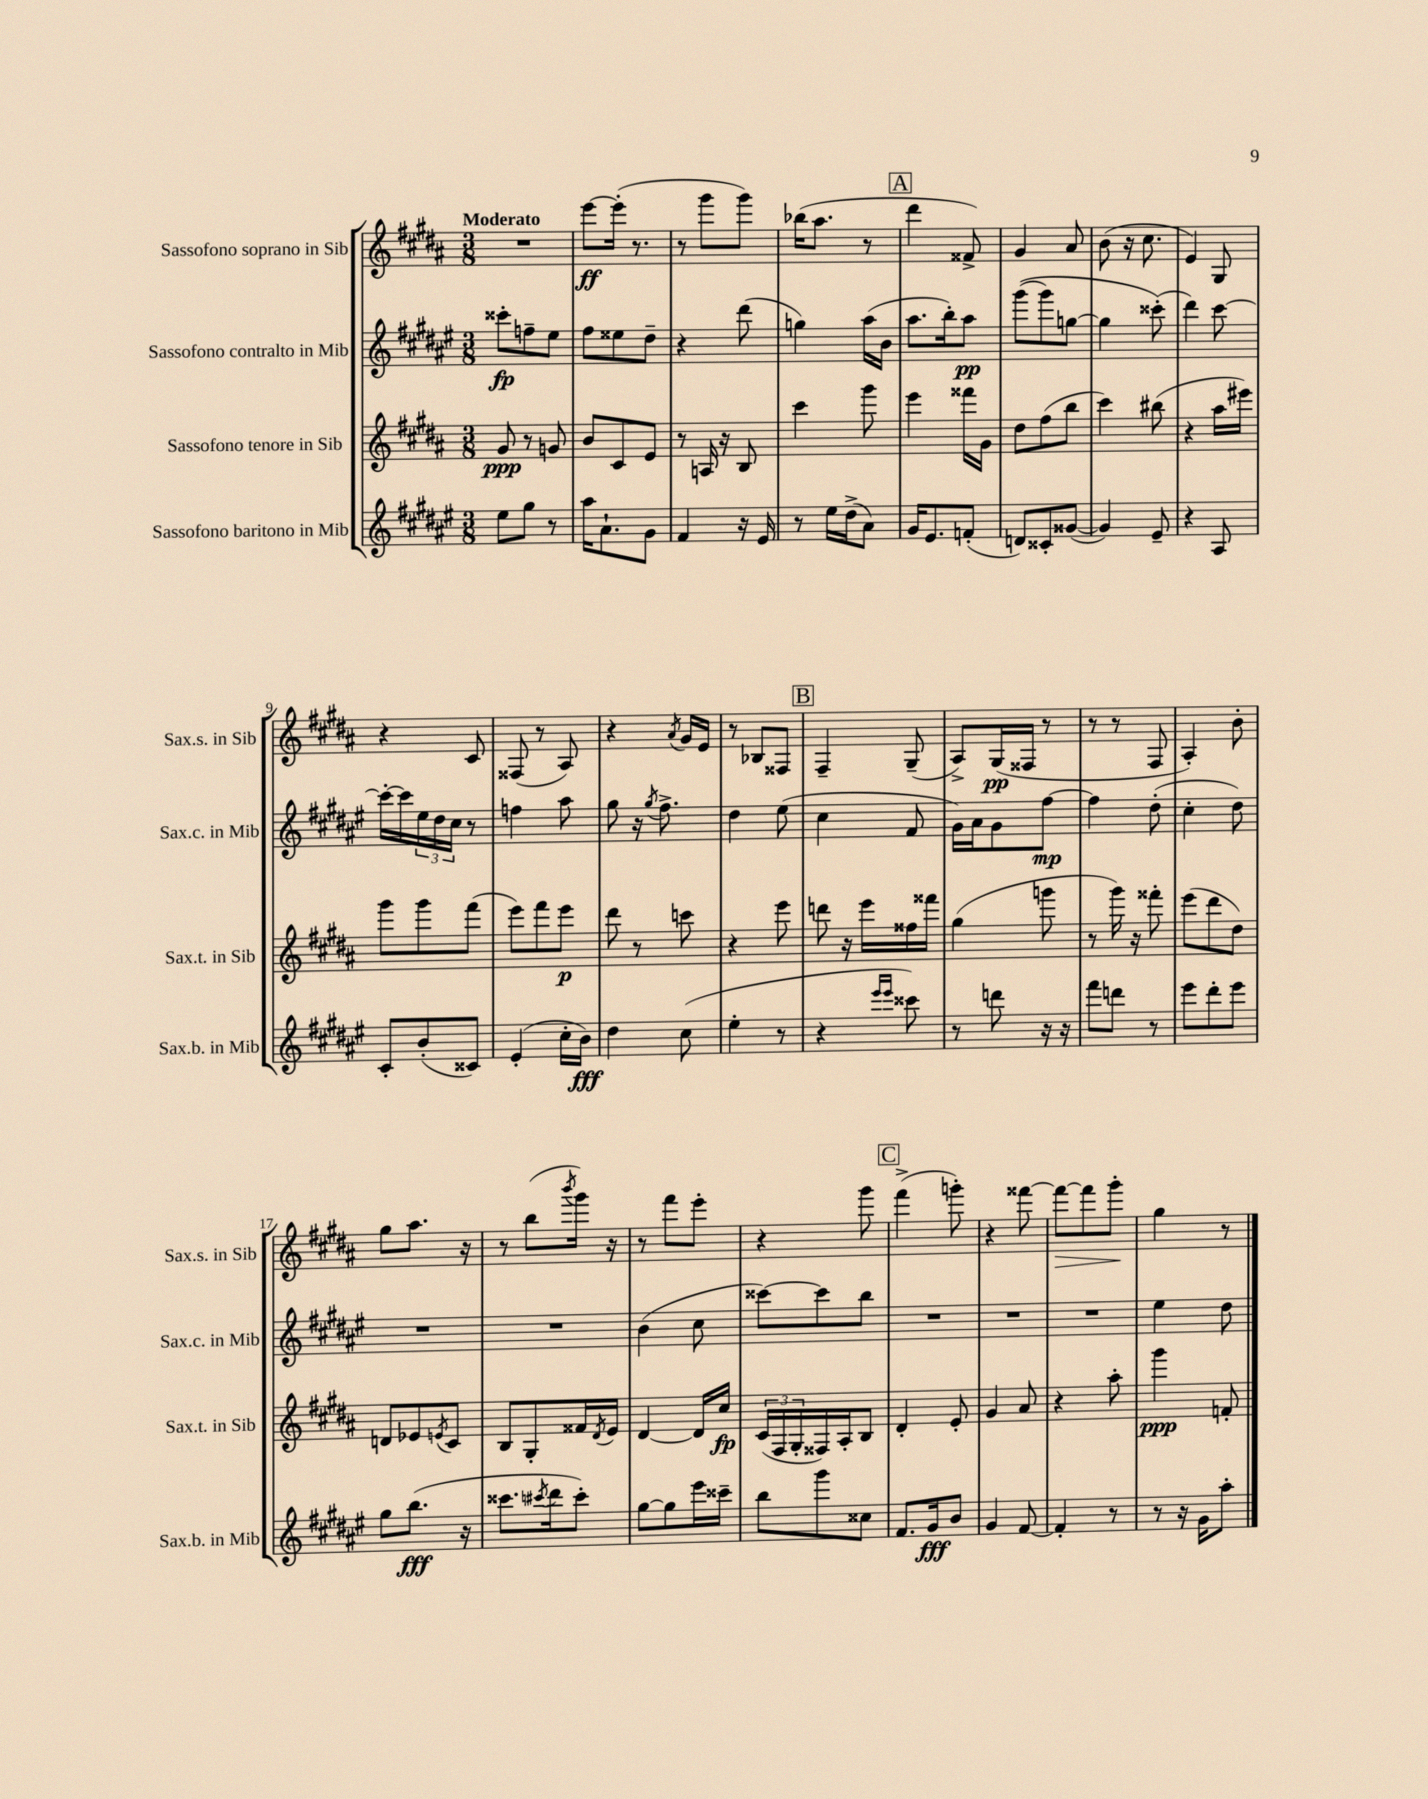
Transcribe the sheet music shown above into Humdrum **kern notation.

**kern	**kern	**kern	**kern
*staff4	*staff3	*staff2	*staff1
*clefG2	*clefG2	*clefG2	*clefG2
*k[f#c#g#d#a#e#]	*k[f#c#g#d#a#]	*k[f#c#g#d#a#e#]	*k[f#c#g#d#a#]
*M3/8	*M3/8	*M3/8	*M3/8
8ee#\L	8g#/	8ccc##'\L	4.r
8gg#\J	8r	8ff~\	.
8r	8g/	8ee#\J	.
=	=	=	=
16aa#\LK	8b/L	8ff#\L	[8eee\L
8.a#`\	.	.	.
.	8c#/	8ee##\	(16eee'\]Jk
.	.	.	8.r
8g#\J	8e/J	8dd#~\J	.
=	=	=	=
4f#/	8r	4r	8r
.	16A/	.	8ggg#\L
.	16r	.	.
16r	8B/	(8ddd#\	8ggg#\J)
16e#/	.	.	.
=	=	=	=
8r	4ccc#\	4gg\)	(16bb-\LK
.	.	.	8.aa#\J
16ee#\LL	.	.	.
(16dd#^\J	.	.	.
8a#\J)	8ggg#\	(16aa#\LL	8r
.	.	16b\JJ	.
=	=	=	=
16g#/LK	4eee\	8.aa#\L	4ddd#\
8.e#/	.	.	.
.	.	16bb'\k)	.
(8f'/J	16fff##\LL	8aa#\J	8f##^/)
.	16g#\JJ	.	.
=	=	=	=
8d/L)	8dd#\L	&((8ggg#\L	4g#/
8c##'/	(8ff#\	8ggg#\)	.
([8g##/J	8bb\J	[8gg\J	8a#/
=	=	=	=
4g##/])	4ccc#\)	4gg\]	(8b\
.	.	.	16r
.	.	.	8.cc#\
8e#~/	(8bb#\	(8ccc##'\&)	.
=	=	=	=
4r	4r	4ddd#\)	4e/)
8A#/	16aa#\LL	[8ccc#\	8G#/
.	16eee#\JJ)	.	.
=	=	=	=
8c#'/L	8ggg#\L	16ccc#'\_LL	4r
.	.	16ccc#\]	.
(8b'/	8ggg#\	24ee#\	.
.	.	24dd#\	.
.	.	24cc#\JJ	.
8c##/J)	(8fff#\J	8r	8c#/
=	=	=	=
(4e#'/	8eee\L)	4ff\	(8F##/
.	8fff#\	.	8r
16cc#'\LL	8eee\J	8aa#\	8A#/)
16b\JJ)	.	.	.
=	=	=	=
4dd#\	8ddd#\	8gg#\	4r
.	8r	16r	.
.	.	8qgg#/	.
.	.	8.ff#^\	.
.	.	.	8qa#/
(8cc#\	8ccc\	.	16g#/LL
.	.	.	16e/JJ
=	=	=	=
4ee#'\	4r	4dd#\	8r
.	.	.	8B-/L
8r	8eee\	(8ee#\	8F##/J
=	=	=	=
4r	8ddd\	4cc#\	4F#~/
.	16r	.	.
.	16eee\LL	.	.
16qqeee#/LL	.	.	.
16qqeee#/JJ	.	.	.
8ccc##\)	16ff##\	8f#/	(8G#~/
.	16fff##\JJ	.	.
=	=	=	=
8r	(4gg#\	16g#\LL)	8A#^/L)
.	.	16a#\J	.
8ddd\	.	8g#\	(16G#/L
.	.	.	16F##/JJ
16r	8ggg\	[8ff#\J	8r
16r	.	.	.
=	=	=	=
8fff#\L	8r	4ff#\]	8r
8ddd\J	16ggg#\)	.	8r
.	16r	.	.
8r	8fff##'\	(8dd#'\	8F#/
=	=	=	=
8eee#\L	(8eee\L	4cc#'\	4A#'/)
8ddd#'\	8ddd#\	.	.
8eee#\J	8dd#\J)	8dd#\)	8b'\
=	=	=	=
8gg#\L	8d/L	4.r	8gg#\L
(8.bb\J	8e-/	.	8.aa#\J
.	8qe/	.	.
.	8c#/J	.	.
16r	.	.	16r
=	=	=	=
8.ccc##\L	8B/L	4.r	8r
.	8G#'/	.	(8bb\L
8qccc#/	.	.	.
16ddd#\k	.	.	.
.	.	.	8qbbb/
8ccc#'\J)	16f##/L	.	16ggg#\Jk)
.	8qd#/	.	.
.	16e/JJ	.	16r
=	=	=	=
[8gg#\L	[4d#/	(4b\	8r
8gg#\]	.	.	8fff#\L
16eee#\L	16d#/]LL	8cc#\	8eee'\J
16ccc##~\JJ	16cc#/JJ	.	.
=	=	=	=
8bb\L	(24c#/LL	[8ccc##\L)	4r
.	24F#/	.	.
.	24G#'/	.	.
8ggg#\	16F##/)	8ccc##\]	.
.	16A#'/J	.	.
8cc##\J	8B/J	8bb\J	8ggg#\
=	=	=	=
8.f#/L	4d#'/	4.r	(4fff#^\
16g#/k	.	.	.
8b/J	8e'/	.	8ggg'\)
=	=	=	=
4g#/	4g#/	4.r	4r
[8f#/	8a#/	.	[8fff##\
=	=	=	=
4f#'/]	4r	4.r	8fff##\_L
.	.	.	8fff##\]
8r	8aa#'\	.	8ggg#'\J
=	=	=	=
8r	4ggg#\	4ee#\	4gg#\
16r	.	.	.
16g#\LK	.	.	.
8aa#'\J	8f'/	8dd#\	8r
==	==	==	==
*-	*-	*-	*-
